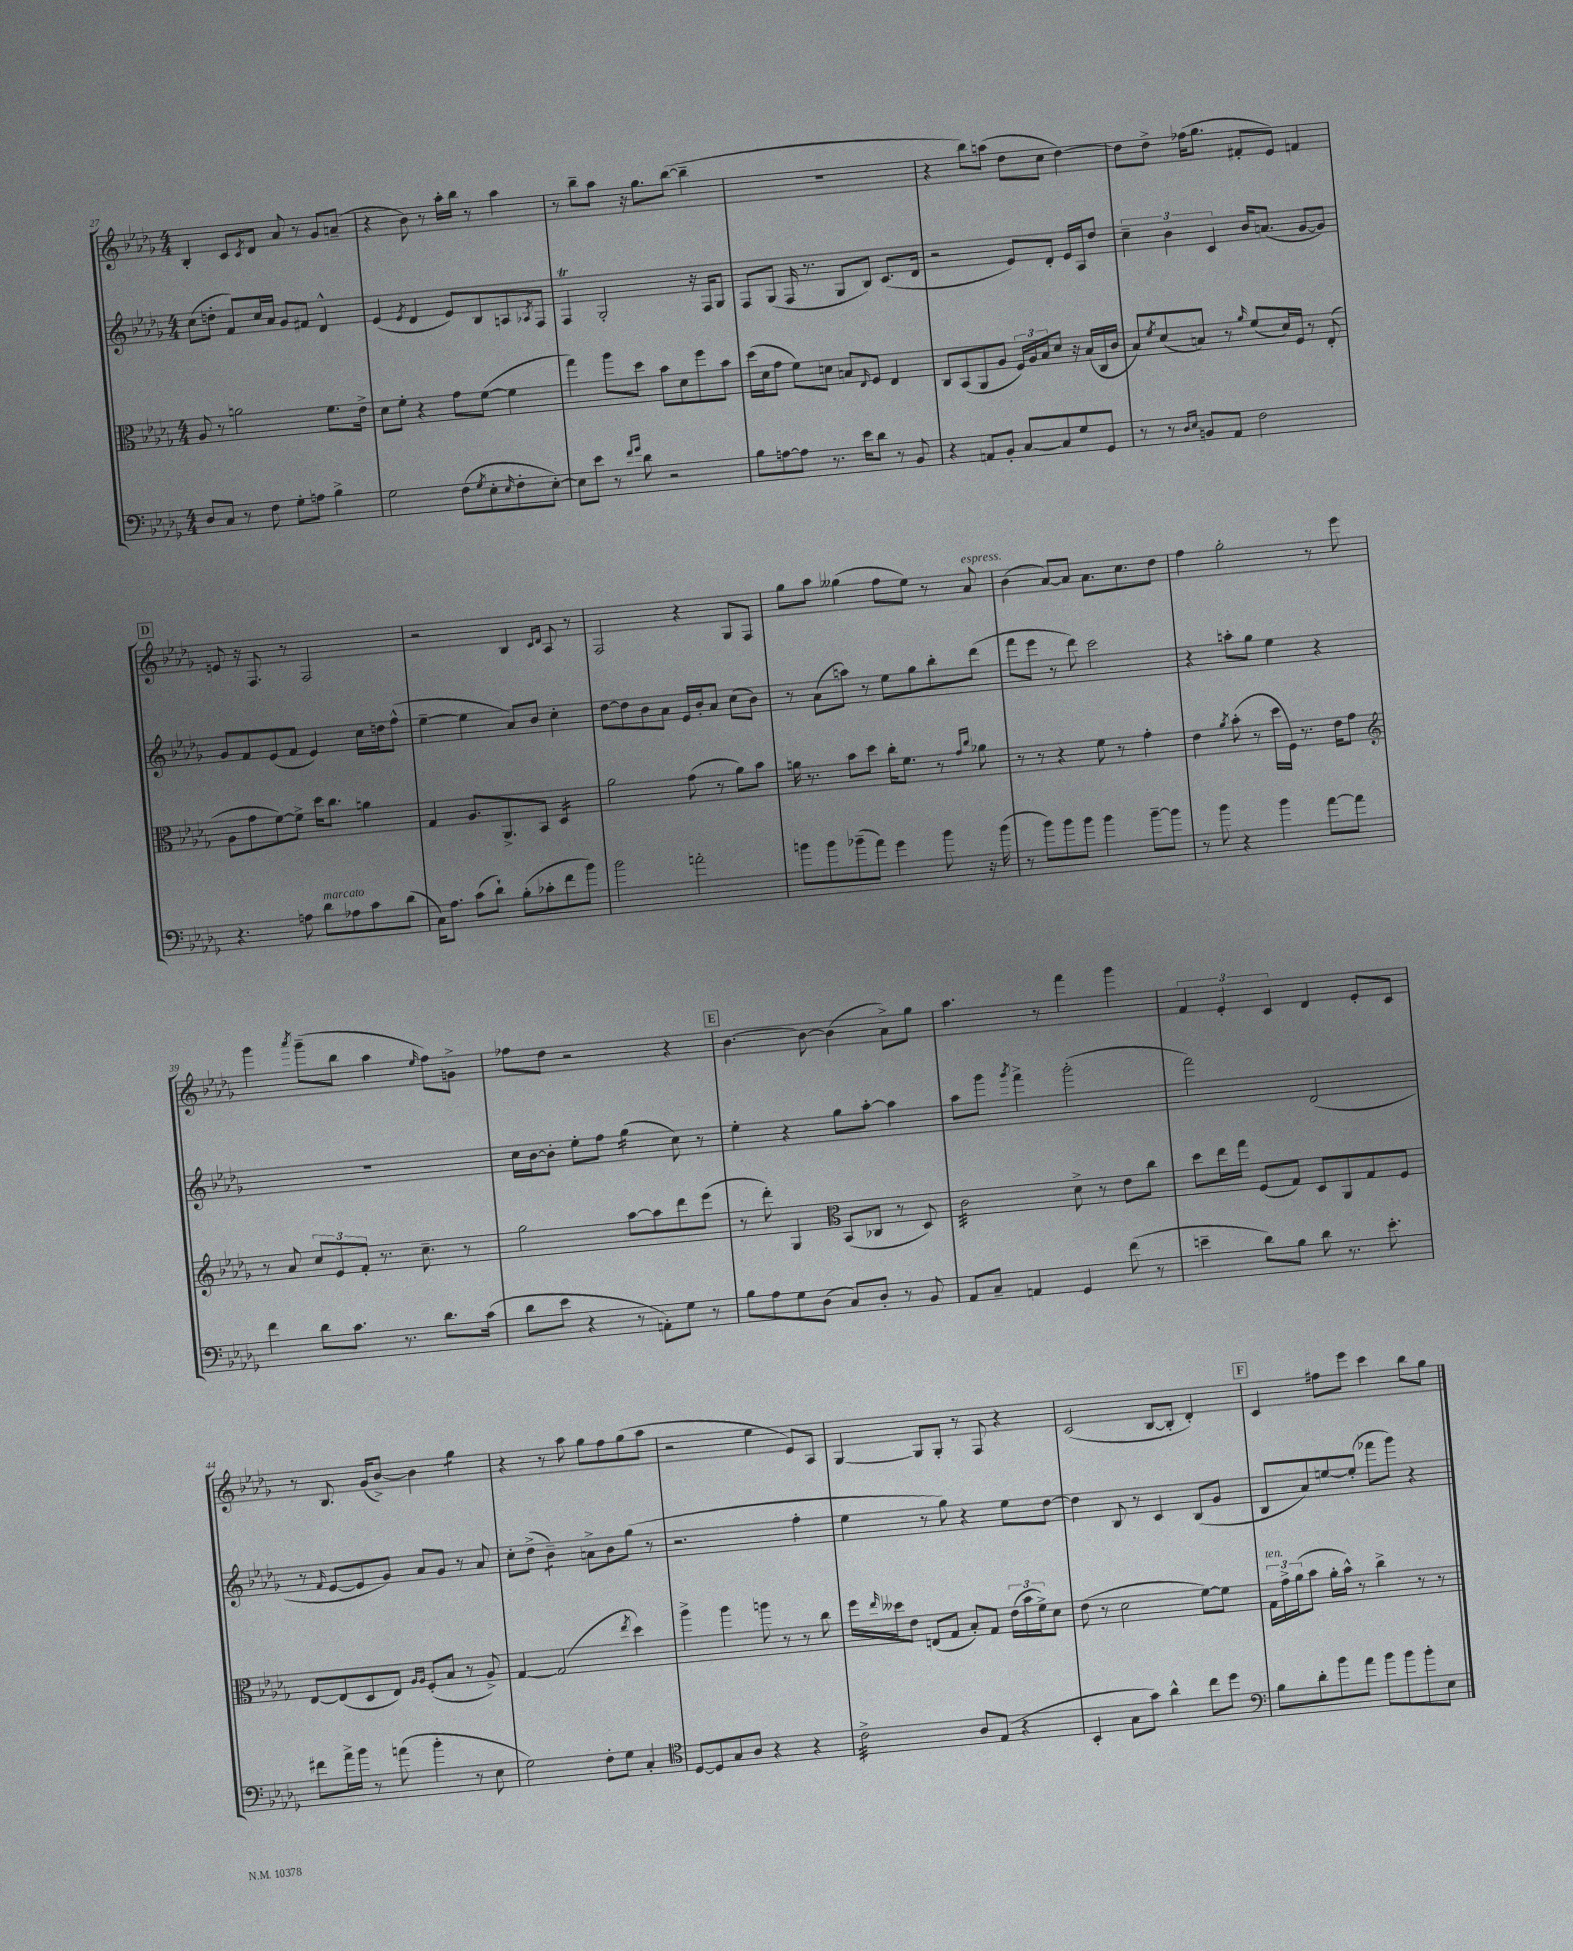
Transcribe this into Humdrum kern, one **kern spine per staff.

**kern	**kern	**kern	**kern
*staff4	*staff3	*staff2	*staff1
*clefF4	*clefC3	*clefG2	*clefG2
*k[b-e-a-d-g-]	*k[b-e-a-d-g-]	*k[b-e-a-d-g-]	*k[b-e-a-d-g-]
*M4/4	*M4/4	*M4/4	*M4/4
8D-/L	8A-/	(8cc\L	4B-'/
8C/J	8r	8dd'\J	.
8r	2a\	8f/L)	8c/L
.	.	.	8qc/
8F\	.	16cc/L	8d-/J
.	.	16a-/JJ	.
8G-'\L	.	8g-/L	8a-/
8A\J	.	8f#/J	8r
4B-^\	8.f\L	4d-^^/	8g-/L
.	.	.	(8a~/J
.	16e-^\Jk	.	.
=	=	=	=
2G-\	8d-\L	(4e-/	4r
.	8f'\J	.	.
.	.	8qe-/	.
.	4r	4d-/	8b-\)
.	.	.	8r
(8F\L	8g-\L	8e-/L)	16aa-'\LL
.	.	.	16bb-\JJ
8qG-/	.	.	.
8E-'\	([8f\J	8B-/	8r
16qqE-/	.	.	.
8F'\	4f\]	8A/	4aa-\
.	.	8qA-/	.
[8E-'\J)	.	8F/J	.
=	=	=	=
8E-\]L	4gg-\)	4F/	8r
8e-\J	.	.	8bb-~\L
8r	8aa-\L	2G-'/	8aa-\J
16qqf/LL	.	.	.
16qqg-/JJ	.	.	.
8d-\	8dd-\J	.	16r
.	.	.	8.gg-\L
2r	8b-\L	.	.
.	8d-\	.	([8bb-\J
.	8ff\	16r	4bb-~\]
.	.	16F/LK	.
.	8b-\J	8G-/J	.
=	=	=	=
8B-\L	(16dd-\LL	8F/L	1r
.	16d-\J	.	.
[8A\	8g-\J	(8G-/J	.
8A\]J	8f\L)	16F/	.
.	.	8.r	.
8.r	8d\J	.	.
.	8B/L	8G-/L	.
16e-\LK	.	.	.
.	16qqE-/	.	.
8d-\J	8F/J	8B-/J)	.
8r	4E-/	(8.c/L	.
8BB-/	.	.	.
.	.	16d-/Jk	.
=	=	=	=
4r	8C/L	2r	4r
.	(8BB-/	.	.
8AA/L	8AA-/	.	8bb-\L)
8BB-'/J	8A-/J	.	(8aa\J
[8C/L	24F/LL)	8e-/L)	8dd-\L
.	24A-/	.	.
.	24B-/J	.	.
8C/]	8d-/J	8d-'/J	8cc\J
8G-/	16r	16e-/LL	[4dd-\)
.	(16B-/LL	16A-/J	.
8GG-/J	16C/	8dd-/J	.
.	16c/JJ	.	.
=	=	=	=
8r	8B-/L)	6cc~\	8dd-\]L
.	8qf/	.	.
8r	(8d-/	.	8dd-^\J
.	.	6b-\	.
16qqD-/LL	.	.	.
16qqE-/JJ	.	.	.
8BB/L	8B/J)	.	(16ff-\LK
.	.	.	8.gg-\J
.	.	6c/	.
8AA-/J	8r	.	.
.	16qqa-/	.	.
2F\	(8f/L	16b-/LK	8f#'/L
.	.	(8.a/J	.
.	16d-/L)	.	8e-/J)
.	16F/JJ	.	.
.	8r	[8g-/L	4f/
.	(8E-'/	8g-/]J)	.
=	=	=	=
4.r	8A-\L	8g-/L	8e/
.	8g-\	8f/	16r
.	.	.	8.F/
.	[8f\)	(8e-/	.
8A\	8f^\]J	8f/J	8r
8d-\L	16dd-\LK	4e-/)	2F/
.	8.cc\J	.	.
8A-\	.	.	.
8c\	4a\	16cc\LL	.
.	.	16dd\J	.
(8d-\J	.	(8ff^^\J	.
=	=	=	=
16C\LK)	4G-/	[4ee-~\	2r
8.A-\J	.	.	.
(8c\L	8.A-/L	4ee-\]	.
8d-`\J)	.	.	.
.	8.AA-^/	.	.
(8B-'\L	.	8a-/L)	4B-/
8c-'\	8BB-/J	8b-/J	.
.	.	.	16qqc/LL
.	.	.	16qqd-/JJ
8f\	4D-/	4cc'\	8A-/
8b-\J)	.	.	8r
=	=	=	=
2b-\	2a-\	[8dd-\L	2F/
.	.	8dd-\]	.
.	.	8b-\	.
.	.	8a-\J	.
2a'\	(8g-\	16e-/LL	4r
.	.	16b-'/J	.
.	8r	8a-/J	.
.	8a-\L)	(8cc\L	8G-/L
.	8b-\J	8b-\J)	8F/J
=	=	=	=
8b\L	16a\	8r	8gg-\L
.	8.r	.	.
8b\	.	(8a-\L	8aa-\J
(8b-~\	8b-\L	8aa\J)	(4gg--\
8a-\J)	8dd-\J	8r	.
4g-\	16cc'\LK	8ee-\L	8ff\L
.	8.f\J	.	.
.	.	8gg-\	8ee-\J)
8b-\	8r	8bb-'\	8r
.	16qqg-/LL	.	.
.	16qqcc/JJ	.	.
16r	8a-\	(8ddd-\J	8a-/
(16b-\	.	.	.
=	=	=	=
8r	8r	8fff\L	(4b-\
8b-\L)	8r	8eee-\J	.
8b-\	4r	8r	[8a-/L)
8b-\J	.	8ddd-\)	8a-/]J
4b-\	8f\	2ccc\	8.a-\L
.	8r	.	.
.	.	.	8.cc\
[8b-~\L	4g-'\	.	.
8b-\]J	.	.	8dd-\J
=	=	=	=
8r	4e-\	4r	4ff\
8b-\	.	.	.
.	8qa-/	.	.
4r	(8b-'\	8aa'\L	2gg-'\
.	8r	8gg-\J	.
4b-\	16dd-\LL	4ee-\	.
.	16F\JJ)	.	.
.	8.r	.	.
[8a-\L	.	4r	8r
.	16e-\LK	.	.
8a-\]J	8g-\J	.	8eee-\
=	=	=	=
*	*clefG2	*	*
4f\	8r	1r	4ggg-\
.	8a-/	.	.
.	.	.	8qaaa-/
8d-\L	12cc/L	.	(8ggg-~\L
.	12e-/	.	.
8.c\J	.	.	8bb-\J
.	12f'/J	.	.
.	8.r	.	4aa-\
8.r	.	.	.
.	8.cc~\	.	.
.	.	.	16qqee-/
8.d-\L	.	.	8ff\L)
.	8r	.	8g^\J
(16c\Jk	.	.	.
=	=	=	=
8d-\L	2gg-\	16cc\LL	8ff-\L
.	.	[16b-\J	.
8e-\J	.	8b-'\]J	8dd-\J
4r	.	8ee-'\L	2r
.	.	8ff\J	.
8r	[8aa-\L	(4gg-\	.
8AA'\L)	8aa-\]	.	.
8G-\J	8ddd-\	8cc\)	4r
8r	(8eee-\J	8r	.
=	=	=	=
8B-\L	8r	4ee-'\	[4.b-\
8A-\	8ddd-'\)	.	.
8G-\	4G-/	4r	.
(8D-\J	.	.	8b-\_
*	*clefC3	*	*
8C/L)	(8BB-/L	8gg-\L	(4b-\]
8D-'/J	8C-/J	[8aa-'\J	.
8r	8r	4aa-\]	8a-^\L)
8BB-/	8D-/)	.	8gg-\J
=	=	=	=
8AA-/L	2c\	8aa-\L	4.aa-\
8C~/J	.	8ggg-\J	.
.	.	8qggg-/	.
4AA/	.	4fff^\	.
.	.	.	8r
4GG-/	8d-^\	(2ggg-'\	4fff\
.	8r	.	.
(8f\	8e-\L	.	4ggg-\
8r	8cc\J	.	.
=	=	=	=
4e~\	8dd-\L	2fff\)	6f/
.	16ee-\L	.	.
.	.	.	6e-'/
.	16gg-\JJ	.	.
8d-\L)	(8F/L	.	.
.	.	.	6c/
8B-\J	8G-/J)	.	.
8d-\	8D-/L	(2d-/	4d-/
8.r	8AA-/	.	.
.	8G-/	.	8e-'/L
8.e'\	.	.	.
.	8F/J	.	8c/J
=	=	=	=
8f#\L	[8E-/L	8r	8r
.	.	16qqf/	.
16a-^\L	(8E-/]	[8e-/L	8.B-/
16b-\JJ	.	.	.
8r	8D-/	8e-/]	.
.	.	.	(16g-/LK
(8a\	8E-/J)	8g-/J)	[8b-^/J)
.	16qqA-/LL	.	.
.	16qqA-/JJ	.	.
4b-'\	(8F'/L	8a-/L	4b-\]
.	8B-/J	8g-/J	.
8r	8r	8r	4gg-\
8E-\	8A-^/)	8a-/	.
=	=	=	=
2G-\)	[4G-/	8cc'\L	4r
.	.	(8dd-^\J	.
.	(2G-/]	4b-~\)	8r
.	.	.	8aa-\
8F'\L	.	8a^\L	8gg-\L
8G-\J	.	8b-\	8ff\
.	8qee-/	.	.
4C'/	4dd-\)	(8gg-\J	(8gg-\
.	.	8r	8aa-\J
=	=	=	=
*clefC4	*	*	*
[8D-/L	4aa-^\	2.r	2r
8D-/]	.	.	.
8G-/	4aa-\	.	.
8A-/J	.	.	.
4r	8aa\	.	4ee-\
.	8r	.	.
4r	8r	4ff'\	8e-/L)
.	8cc\	.	8A-/J
=	=	=	=
2c^\	16ff\LL	4ee-\	[4G-/
.	16qqee-/	.	.
.	16dd--\J	.	.
.	8e-\J	.	.
.	(8E/L	8r	8G-/]L
.	8G-/J	8gg-\)	8G-'/J
8A-/L	8B-'/L)	4r	8r
(8E-/J	8G-/J	.	8F/
4r	(24e-\LL	8ee-\L	4r
.	24b-\	.	.
.	24f^\J)	.	.
.	8d-\J	[8dd-\J	.
=	=	=	=
4BB-'/	(8e-\	4dd-\]	(2c/
.	8r	.	.
8G-\L	2d-\	8B-/	.
8g-\J)	.	8r	.
4a-^^\	.	4c/	[8B-/L
.	.	.	8B-'/]J
8cc\L	[8f\L)	(8B-/L	4d-'/)
8dd-\J	8f\]J	8g-/J	.
=	=	=	=
*clefF4	*	*	*
8B-\L	24G-\LL	8B-/L	4c/
.	24g-^\	.	.
.	(24a-\J	.	.
8d-'\	8b-\J	8a-/)	.
8b-\	16a-'\LL	[8ee/	8ff#\L
.	16b-^^\JJ)	.	.
8a-\J	8r	(8ee'/]J	8eee-\J
8b-\L	4cc^\	8fff-\L	4ccc\
8b-\	.	8ggg-\J)	.
8b-'\	8r	4r	8bb-\L
8E-\J	8r	.	8gg-\J
==	==	==	==
*-	*-	*-	*-
